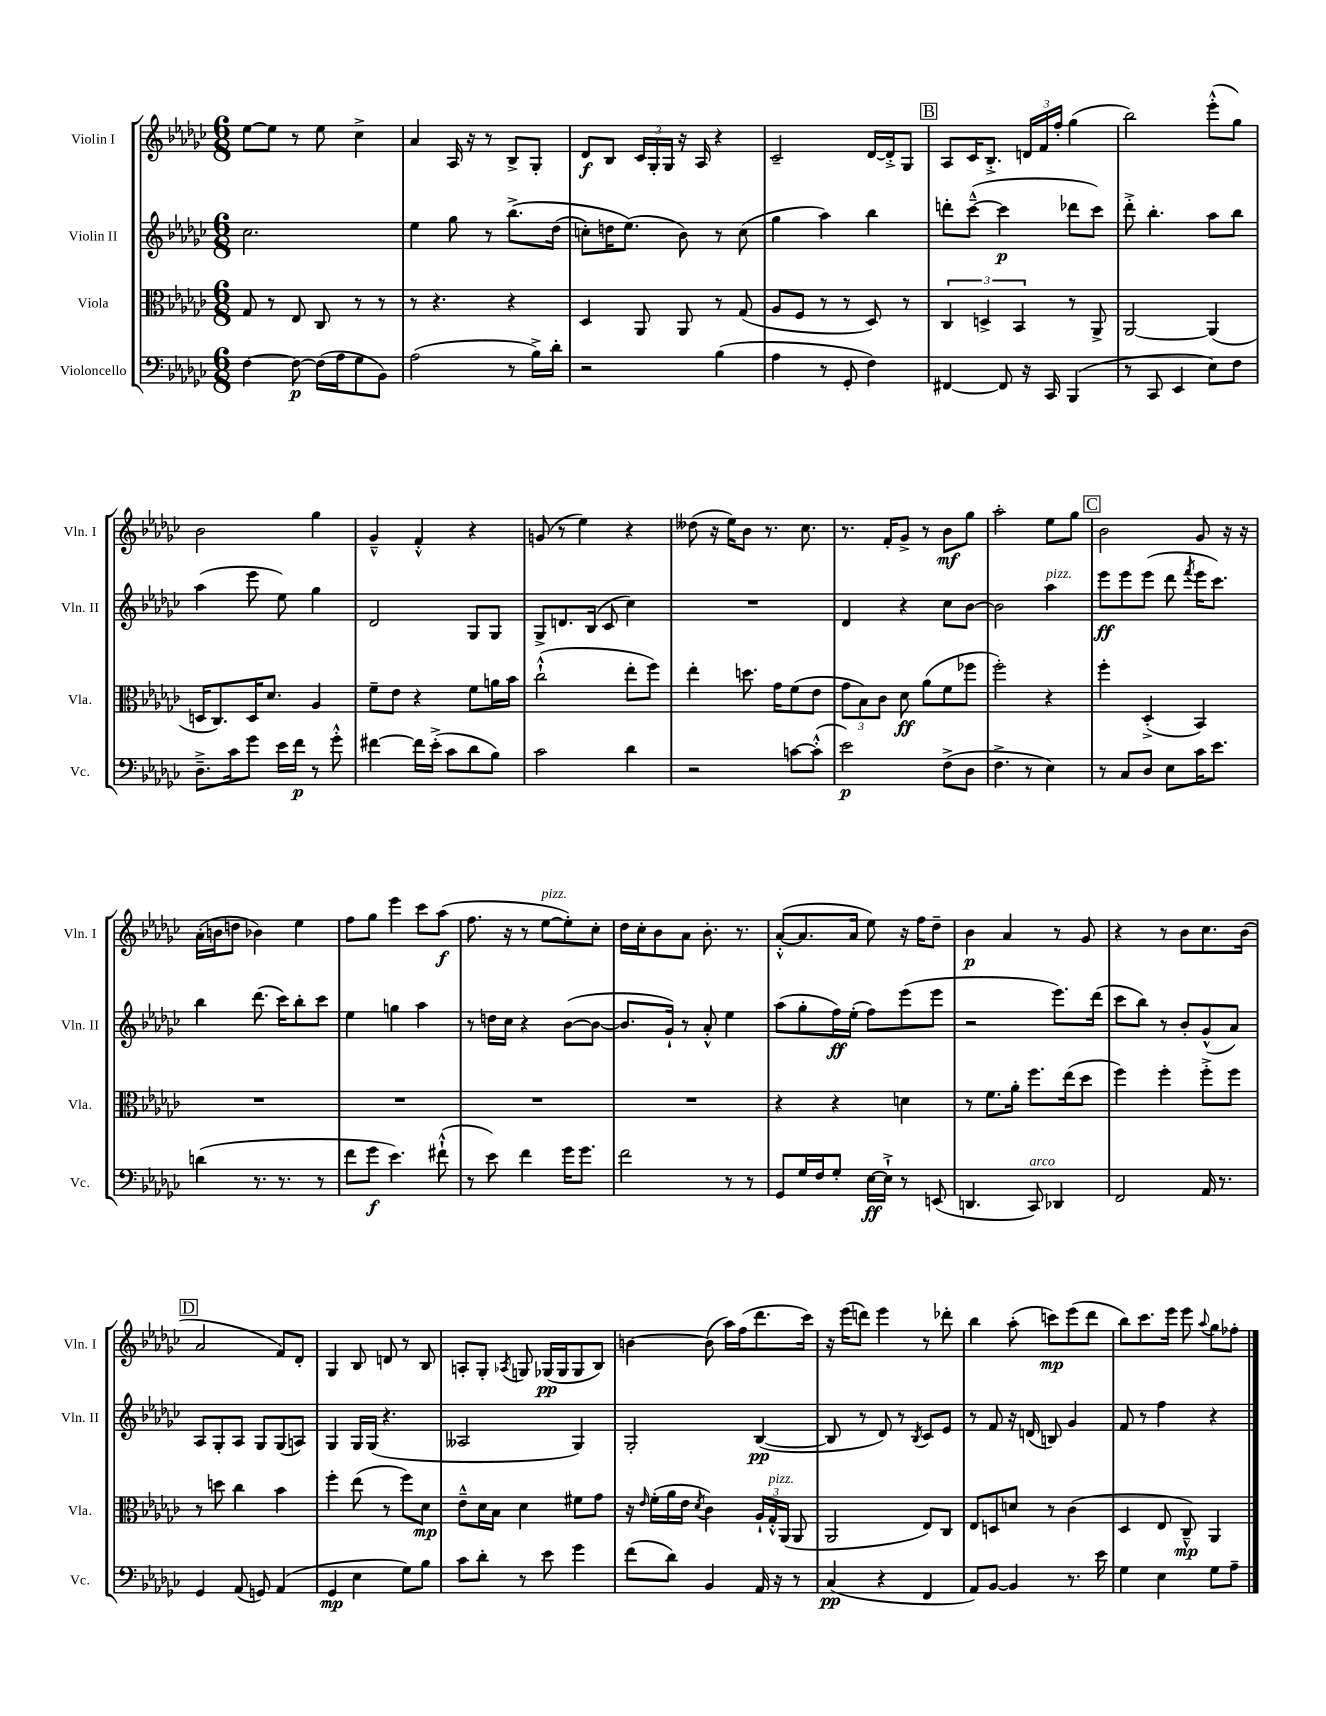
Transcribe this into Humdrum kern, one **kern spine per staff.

**kern	**dynam	**kern	**dynam	**kern	**dynam	**kern	**dynam
*part4	*part4	*part3	*part3	*part2	*part2	*part1	*part1
*staff4	*staff4	*staff3	*staff3	*staff2	*staff2	*staff1	*staff1
*I"Violoncello	*	*I"Viola	*	*I"Violin II	*	*I"Violin I	*
*I'Vc.	*	*I'Vla.	*	*I'Vln. II	*	*I'Vln. I	*
*clefF4	*	*clefC3	*	*clefG2	*	*clefG2	*
*k[b-e-a-d-g-c-]	*	*k[b-e-a-d-g-c-]	*	*k[b-e-a-d-g-c-]	*	*k[b-e-a-d-g-c-]	*
*M6/8	*	*M6/8	*	*M6/8	*	*M6/8	*
=69	=69	=69	=69	=69	=69	=69	=69
[4F\	.	8G-/	.	2.cc-\	.	[8ee-\L	.
.	.	8r	.	.	.	8ee-\J]	.
8F\_	p	8E-/	.	.	.	8r	.
(16F\LL]	.	8C-/	.	.	.	8ee-\	.
16A-\J	.	.	.	.	.	.	.
8G-\	.	8r	.	.	.	4cc-^\	.
8BB-\J)	.	8r	.	.	.	.	.
=70	=70	=70	=70	=70	=70	=70	=70
(2A-\	.	8r	.	4ee-\	.	4a-/	.
.	.	4.r	.	.	.	.	.
.	.	.	.	8gg-\	.	16A-/	.
.	.	.	.	.	.	16r	.
.	.	.	.	8r	.	8r	.
8r	.	4r	.	(8.bb-^\L	.	8B-^/L	.
16B-^\LL)	.	.	.	.	.	8G-'/J	.
16d-'\JJ	.	.	.	(16dd-\Jk	.	.	.
=71	=71	=71	=71	=71	=71	=71	=71
2r	.	4D-/	.	8ccn'\L)	.	8d-/L	f
.	.	.	.	16ddn\K	.	8B-/J	.
.	.	.	.	(8.ee-\J)	.	.	.
.	.	8AA-/	.	.	.	24c-/LL	.
.	.	.	.	.	.	24G-'/	.
.	.	.	.	.	.	24G-/JJ	.
.	.	8AA-/	.	8b-\)	.	16r	.
.	.	.	.	.	.	16A-/	.
(4B-\	.	8r	.	8r	.	4r	.
.	.	(8G-/	.	(8cc\	.	.	.
=72	=72	=72	=72	=72	=72	=72	=72
4A-\	.	8A-/L	.	4gg-\	.	2c-~/	.
.	.	8F/J	.	.	.	.	.
8r	.	8r	.	4aa-\)	.	.	.
8GG-'/	.	8r	.	.	.	.	.
4F\)	.	8D-/)	.	4bb-\	.	[16d-/LL	.
.	.	.	.	.	.	16d-'^/J]	.
.	.	8r	.	.	.	8G-/J	.
!!LO:REH:place=s1:t=B
=73	=73	=73	=73	=73	=73	=73	=73
[4FF#X/	.	6C-/	.	8dddn'\L	.	8A-/L	.
.	.	.	.	([8ccc-~^^\J	.	16c-/K	.
.	.	6Dn^/	.	.	.	.	.
.	.	.	.	.	.	8.B-'^/J	.
8FF#/]	.	.	.	4ccc-\]	p	.	.
.	.	6BB-/	.	.	.	.	.
16r	.	.	.	.	.	24dn/LL	.
.	.	.	.	.	.	24f/	.
16CC-/	.	.	.	.	.	.	.
.	.	.	.	.	.	24ff'/JJ	.
(4BBB-/	.	8r	.	8ddd-X\L	.	(4gg-\	.
.	.	8AA-^/	.	8ccc-\J)	.	.	.
=74	=74	=74	=74	=74	=74	=74	=74
8r	.	[2AA-/	.	8ddd-'^\	.	2bb-\)	.
8CC-/	.	.	.	4.bb-'\	.	.	.
4EE-/	.	.	.	.	.	.	.
8E-\L)	.	(4AA-/]	.	8aa-\L	.	(8eee-'^^\L	.
8F\J	.	.	.	8bb-\J	.	8gg-\J)	.
!!LO:LB:g=z
=75	=75	=75	=75	=75	=75	=75	=75
8.D-~^\L	.	16Dn/KL	.	(4aa-\	.	2b-\	.
.	.	8.C-/)	.	.	.	.	.
16c-\k	.	.	.	.	.	.	.
8g-\J	.	16D/K	.	8eee-\	.	.	.
.	.	8.d-/J	.	.	.	.	.
16e-\LL	.	.	.	8ee-\)	.	.	.
16f\JJ	p	.	.	.	.	.	.
8r	.	4A-/	.	4gg-\	.	4gg-\	.
8g-'^^\	.	.	.	.	.	.	.
=76	=76	=76	=76	=76	=76	=76	=76
[4f#X\	.	8f~\L	.	2d-/	.	4g-~^^/	.
.	.	8e-\J	.	.	.	.	.
16f#\LL]	.	4r	.	.	.	4f'^^/	.
(16e-'^\JJ	.	.	.	.	.	.	.
8c-\L	.	.	.	.	.	.	.
8d-\	.	8f\L	.	8G-/L	.	4r	.
8B-\J)	.	16an\L	.	8G-/J	.	.	.
.	.	16b-\JJ	.	.	.	.	.
=77	=77	=77	=77	=77	=77	=77	=77
2c-\	.	(2cc-`^^\	.	8G-^/L	.	(8gn/	.
.	.	.	.	8.dn/	.	8r	.
.	.	.	.	.	.	4ee-\)	.
.	.	.	.	(16B-/Jk	.	.	.
.	.	.	.	8c-/	.	.	.
4d-\	.	8ee-'\L	.	4cc-\)	.	4r	.
.	.	8ff\J)	.	.	.	.	.
=78	=78	=78	=78	=78	=78	=78	=78
2r	.	4ee-'\	.	2.r	.	(8dd--X\	.
.	.	.	.	.	.	16r	.
.	.	.	.	.	.	16ee-\KL)	.
.	.	8.ddn\	.	.	.	8b-\J	.
.	.	.	.	.	.	8.r	.
.	.	16g-\KL	.	.	.	.	.
[8cn\L	.	(8f\	.	.	.	.	.
.	.	.	.	.	.	8.cc-\	.
(8c'^^\J]	.	8e-\J	.	.	.	.	.
=79	=79	=79	=79	=79	=79	=79	=79
2e-\)	p	12g-\L	.	4d-/	.	8.r	.
.	.	12B-\)	.	.	.	.	.
.	.	12c-\J	.	.	.	.	.
.	.	.	.	.	.	16f'/KL	.
.	.	8d-\	ff	4r	.	8g-^/J	.
.	.	(8a-\L	.	.	.	8r	.
(8F^\L	.	8f\	.	8cc-\L	.	8b-\L	mf
8D-\J	.	8ff-X\J	.	[8b-\J	.	8gg-\J	.
=80	=80	=80	=80	=80	=80	=80	=80
4.F^\	.	2ff'\)	.	2b-\]	.	2aa-'\	.
8r	.	.	.	.	.	.	.
!	!	!	!	!LO:TX:a:i:t=pizz.	!	!	!
4E-\)	.	4r	.	4aa-\	.	8ee-\L	.
.	.	.	.	.	.	8gg-\J	.
!!LO:REH:place=s1:t=C
=81	=81	=81	=81	=81	=81	=81	=81
8r	.	4ff'\	.	8eee-\L	ff	2b-\	.
8C-/L	.	.	.	8eee-\	.	.	.
8D-/J	.	(4D-'^/	.	(8eee-\J	.	.	.
8E-\L	.	.	.	8ddd-\	.	.	.
.	.	.	.	8qfff/	.	.	.
16c-\K	.	4BB-/)	.	16eee-\KL	.	8g-/	.
8.e-\J	.	.	.	8.ccc-\J)	.	.	.
.	.	.	.	.	.	16r	.
.	.	.	.	.	.	16r	.
!!LO:LB:g=z
=82	=82	=82	=82	=82	=82	=82	=82
(4dn\	.	2.r	.	4bb-\	.	(16a-'\LL	.
.	.	.	.	.	.	16bn\J	.
.	.	.	.	.	.	8ddn\J	.
8.r	.	.	.	(8.ddd-\	.	4b-X\)	.
8.r	.	.	.	16ccc-\KL)	.	.	.
.	.	.	.	8bb-'\	.	4ee-\	.
8r	.	.	.	8ccc-\J	.	.	.
=83	=83	=83	=83	=83	=83	=83	=83
8f\L	.	2.r	.	4ee-\	.	8ff\L	.
8g-\J	f	.	.	.	.	8gg-\J	.
4.e-\)	.	.	.	4ggn\	.	4eee-\	.
.	.	.	.	4aa-\	.	8ccc-\L	.
(8f#X`^^\	.	.	.	.	.	(8aa-\J	f
=84	=84	=84	=84	=84	=84	=84	=84
8r	.	2.r	.	8r	.	8.ff\	.
8e-\)	.	.	.	16ddn\LL	.	.	.
.	.	.	.	16cc-\JJ	.	16r	.
4f\	.	.	.	4r	.	8r	.
!	!	!	!	!	!	!LO:TX:a:i:t=pizz.	!
.	.	.	.	.	.	[8ee-\L	.
16g-\KL	.	.	.	([8b-\L	.	8ee-'\])	.
8.g-\J	.	.	.	.	.	.	.
.	.	.	.	8b-\J_	.	8cc-'\J	.
=85	=85	=85	=85	=85	=85	=85	=85
2f\	.	2.r	.	8.b-/L]	.	16dd-\LL	.
.	.	.	.	.	.	16cc-'\J	.
.	.	.	.	.	.	8b-\	.
.	.	.	.	16g-`/Jk)	.	.	.
.	.	.	.	8r	.	8a-\J	.
.	.	.	.	8a-'^^/	.	8.b-'\	.
8r	.	.	.	4ee-\	.	.	.
.	.	.	.	.	.	8.r	.
8r	.	.	.	.	.	.	.
=86	=86	=86	=86	=86	=86	=86	=86
8GG-/L	.	4r	.	(8aa-\L	.	([8a-'^^/L	.
16G-/L	.	.	.	8gg-'\	.	8.a-/]	.
16F/J	.	.	.	.	.	.	.
8G-'/J	.	4r	.	16ff\L)	ff	.	.
.	.	.	.	(16ee-'\JJ	.	16a-/Jk	.
[16E-\LL	ff	.	.	8ff\L)	.	8ee-\)	.
16E-`^\JJ]	.	.	.	.	.	.	.
8r	.	4dn\	.	(8eee-\	.	16r	.
.	.	.	.	.	.	16ff\KL	.
(8EEn/	.	.	.	8eee-\J	.	8dd-~\J	.
=87	=87	=87	=87	=87	=87	=87	=87
4.DDn/	.	8r	.	2r	.	4b-\	p
.	.	8.f\L	.	.	.	.	.
.	.	.	.	.	.	4a-/	.
.	.	16a-'\Jk	.	.	.	.	.
!LO:TX:a:i:t=arco	!	!	!	!	!	!	!
8CC-/)	.	8.ff\L	.	.	.	.	.
4DD-X/	.	.	.	8.eee-\L)	.	8r	.
.	.	(16ee-\k	.	.	.	.	.
.	.	8dd-\J	.	.	.	8g-/	.
.	.	.	.	(16ddd-\Jk	.	.	.
=88	=88	=88	=88	=88	=88	=88	=88
2FF/	.	4ff\)	.	8ccc-\L	.	4r	.
.	.	.	.	8bb-\J)	.	.	.
.	.	4ff'\	.	8r	.	8r	.
.	.	.	.	8b-'/L	.	8b-\L	.
16AA-/	.	8ff'^\L	.	(8g-^^/	.	8.cc-\	.
8.r	.	.	.	.	.	.	.
.	.	8ff\J	.	8a-/J)	.	.	.
.	.	.	.	.	.	(16b-\Jk	.
!!LO:LB:g=z
!!LO:REH:place=s1:t=D
=89	=89	=89	=89	=89	=89	=89	=89
4GG-/	.	8r	.	8A-/L	.	2a-/	.
.	.	8ddn\	.	8G-'/	.	.	.
(8AA-/	.	4cc-\	.	8A-/J	.	.	.
8GGn/)	.	.	.	8G-/L	.	.	.
(4AA-/	.	4b-\	.	(8G-/	.	8f/L)	.
.	.	.	.	8An/J)	.	8d-'/J	.
=90	=90	=90	=90	=90	=90	=90	=90
4GG-/	mp	4ff'\	.	4G-/	.	4G-/	.
4E-\	.	(8ee-\	.	16G-/LL	.	8B-/	.
.	.	.	.	(16G-/JJ	.	.	.
.	.	8r	.	4.r	.	8dn/	.
8G-\L)	.	8ff\L)	.	.	.	8r	.
8B-\J	.	8d-\J	mp	.	.	8B-/	.
=91	=91	=91	=91	=91	=91	=91	=91
8c-\L	.	8e-~^^\L	.	2A--X/	.	8An'/L	.
8d-'\J	.	16d-\L	.	.	.	8G-'/J	.
.	.	16B-\JJ	.	.	.	.	.
.	.	.	.	.	.	8qA-X/	.
8r	.	4d-\	.	.	.	8Gn/	.
8e-\	.	.	.	.	.	(16G-X/LL	pp
.	.	.	.	.	.	16G-/J	.
4g-\	.	8f#X\L	.	4G-/)	.	8G-/	.
.	.	8g-\J	.	.	.	8B-/J)	.
=92	=92	=92	=92	=92	=92	=92	=92
(8f\L	.	16r	.	2G-'/	.	[4bn\	.
.	.	16qqe-/	.	.	.	.	.
.	.	(16f'\LL	.	.	.	.	.
8d-\J)	.	16a-\	.	.	.	.	.
.	.	16e-\JJ	.	.	.	.	.
.	.	8qd-/	.	.	.	.	.
4BB-/	.	4c-\)	.	.	.	(8b\]	.
.	.	.	.	.	.	16aa-\LL)	.
.	.	.	.	.	.	(16ff\J	.
16AA-/	.	24A-`/LL	.	([4B-/	pp	8.ddd-\	.
!	!	!LO:TX:a:i:t=pizz.	!	!	!	!	!
.	.	24G-'^^/	.	.	.	.	.
16r	.	.	.	.	.	.	.
.	.	(24AA-/JJ	.	.	.	.	.
8r	.	8AA-/	.	.	.	.	.
.	.	.	.	.	.	16ccc-\Jk)	.
=93	=93	=93	=93	=93	=93	=93	=93
(4C-/	pp	2AA-/	.	8B-/]	.	16r	.
.	.	.	.	.	.	(16eee-\KL	.
.	.	.	.	8r	.	8dddn\J)	.
4r	.	.	.	8d-/)	.	4eee-\	.
.	.	.	.	8r	.	.	.
.	.	.	.	8qB-/	.	.	.
4FF/	.	8E-/L)	.	8c-/L	.	8r	.
.	.	8C-/J	.	8e-/J	.	8ddd-X'\	.
=94	=94	=94	=94	=94	=94	=94	=94
8AA-/L)	.	8E-/L	.	8r	.	4bb-\	.
[8BB-/J	.	8Dn/	.	8f/	.	.	.
4BB-/]	.	8dn/J	.	16r	.	(8aa-'\	.
.	.	.	.	(16dn/	.	.	.
.	.	8r	.	8Bn/)	.	8cccn\L)	mp
8.r	.	(4c-\	.	4g-/	.	(8eee-\	.
.	.	.	.	.	.	8ddd-\J	.
16e-\	.	.	.	.	.	.	.
=95	=95	=95	=95	=95	=95	=95	=95
4G-\	.	4D-/	.	8f/	.	8bb-\L)	.
.	.	.	.	8r	.	8.ccc-\	.
4E-\	.	8E-/	.	4ff\	.	.	.
.	.	.	.	.	.	16eee-\Jk	.
.	.	8C-~^^/)	mp	.	.	8eee-\	.
.	.	.	.	.	.	8qqaa-/	.
8G-\L	.	4AA-/	.	4r	.	8gg-\L	.
8A-~\J	.	.	.	.	.	8ff-X'\J	.
==	==	==	==	==	==	==	==
*-	*-	*-	*-	*-	*-	*-	*-
